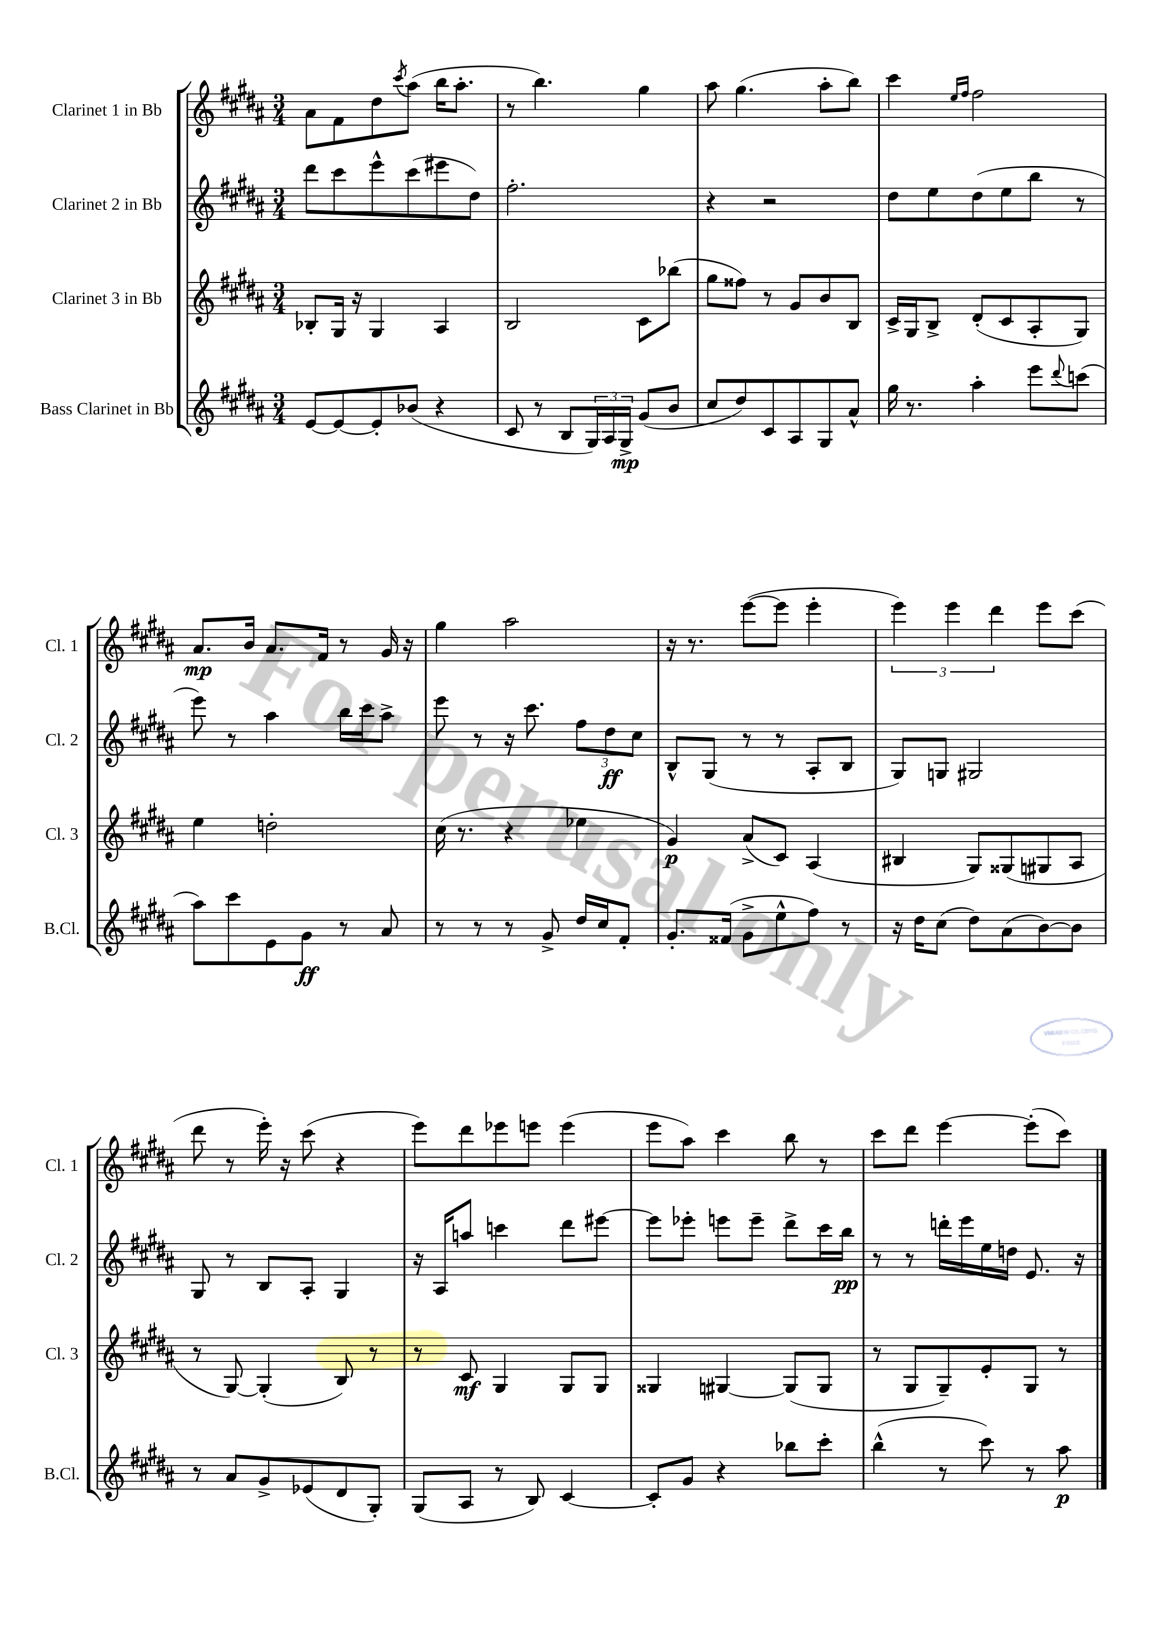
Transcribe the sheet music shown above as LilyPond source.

<<
\new StaffGroup <<
\new Staff = "s0" \with { instrumentName = "Clarinet 1 in Bb" shortInstrumentName = "Cl. 1" } {
    \clef treble \key b \major \numericTimeSignature \time 3/4
    ais'8 fis'8 dis''8 \acciaccatura { cis'''8 } ais''8( b''16 ais''8.-. |
    r8 b''4.) gis''4 |
    ais''8 gis''4.( ais''8-. b''8) |
    cis'''4 \grace { e''16 fis''16 } fis''2 |
    ais'8.\mp b'16 ais'8. fis'16 r8 gis'16 r16 |
    gis''4 ais''2 |
    r16 r8. e'''8~( e'''8 e'''4-. |
    \tuplet 3/2 { e'''4) e'''4 dis'''4 } e'''8 cis'''8( |
    dis'''8 r8 e'''16-.) r16 cis'''8( r4 |
    e'''8) dis'''8 ees'''8 e'''8 e'''4( |
    e'''8 ais''8) cis'''4 b''8 r8 |
    cis'''8 dis'''8 e'''4~ e'''8-.( cis'''8) \bar "|." |
}
\new Staff = "s1" \with { instrumentName = "Clarinet 2 in Bb" shortInstrumentName = "Cl. 2" } {
    \clef treble \key b \major \numericTimeSignature \time 3/4
    dis'''8 cis'''8 e'''8-^ cis'''8( eis'''8 dis''8) |
    fis''2.-. |
    r4 r2 |
    dis''8 e''8 dis''8( e''8 b''8 r8 |
    e'''8) r8 ais''4 b''16 cis'''16 ais''8-> |
    e'''8 r8 r16 cis'''8. \tuplet 3/2 { fis''8 dis''8\ff cis''8 } |
    b8-^ gis8( r8 r8 ais8-. b8 |
    gis8) g8 gis2 |
    gis8 r8 b8 ais8-. gis4 |
    r16 ais16 a''8 c'''4 dis'''8 eis'''8~ |
    eis'''8 ees'''8-. e'''8 e'''8-- dis'''8-> cis'''16 b''16\pp |
    r8 r8 d'''16-. e'''16 e''16 d''16 e'8. r16 \bar "|." |
}
\new Staff = "s2" \with { instrumentName = "Clarinet 3 in Bb" shortInstrumentName = "Cl. 3" } {
    \clef treble \key b \major \numericTimeSignature \time 3/4
    bes8-. gis16 r16 gis4 ais4 |
    b2 cis'8 bes''8( |
    gis''8 fisis''8) r8 gis'8 b'8 b8 |
    cis'16-> gis16 b8-> dis'8-.( cis'8 ais8-. gis8) |
    e''4 d''2-. |
    cis''16( r8. r4 ees''4 |
    gis'4\p) ais'8->( cis'8) ais4( |
    bis4 gis8) gisis8( gis8 ais8 |
    r8 gis8~) gis4-.( b8) r8 |
    r8 cis'8\mf gis4 gis8 gis8 |
    gisis4 gis4~ gis8( gis8 |
    r8 gis8 gis8--) e'8-. gis8 r8 \bar "|." |
}
\new Staff = "s3" \with { instrumentName = "Bass Clarinet in Bb" shortInstrumentName = "B.Cl." } {
    \clef treble \key b \major \numericTimeSignature \time 3/4
    e'8~ e'8~ e'8-. bes'8( r4 |
    cis'8 r8 b8 \tuplet 3/2 { gis16) ais16 gis16->\mp } gis'8( b'8 |
    cis''8 dis''8) cis'8 ais8 gis8 ais'8-^ |
    gis''16 r8. ais''4-. e'''8 \appoggiatura { dis'''8 } c'''8( |
    ais''8) cis'''8 e'8 gis'8\ff r8 ais'8 |
    r8 r8 r8 gis'8-> dis''16 cis''16 fis'8-. |
    gis'8.-. fisis'16( gis'8-> e''8-^ fis''8) r8 |
    r16 dis''16 cis''8( dis''8) ais'8( b'8~) b'8 |
    r8 ais'8 gis'8-> ees'8( dis'8 gis8-.) |
    gis8( ais8 r8 b8) cis'4~ |
    cis'8-. gis'8 r4 bes''8 cis'''8-. |
    b''4-^( r8 cis'''8) r8 ais''8\p \bar "|." |
}
>>
>>
\layout { \context { \Score \remove "Bar_number_engraver" } }
